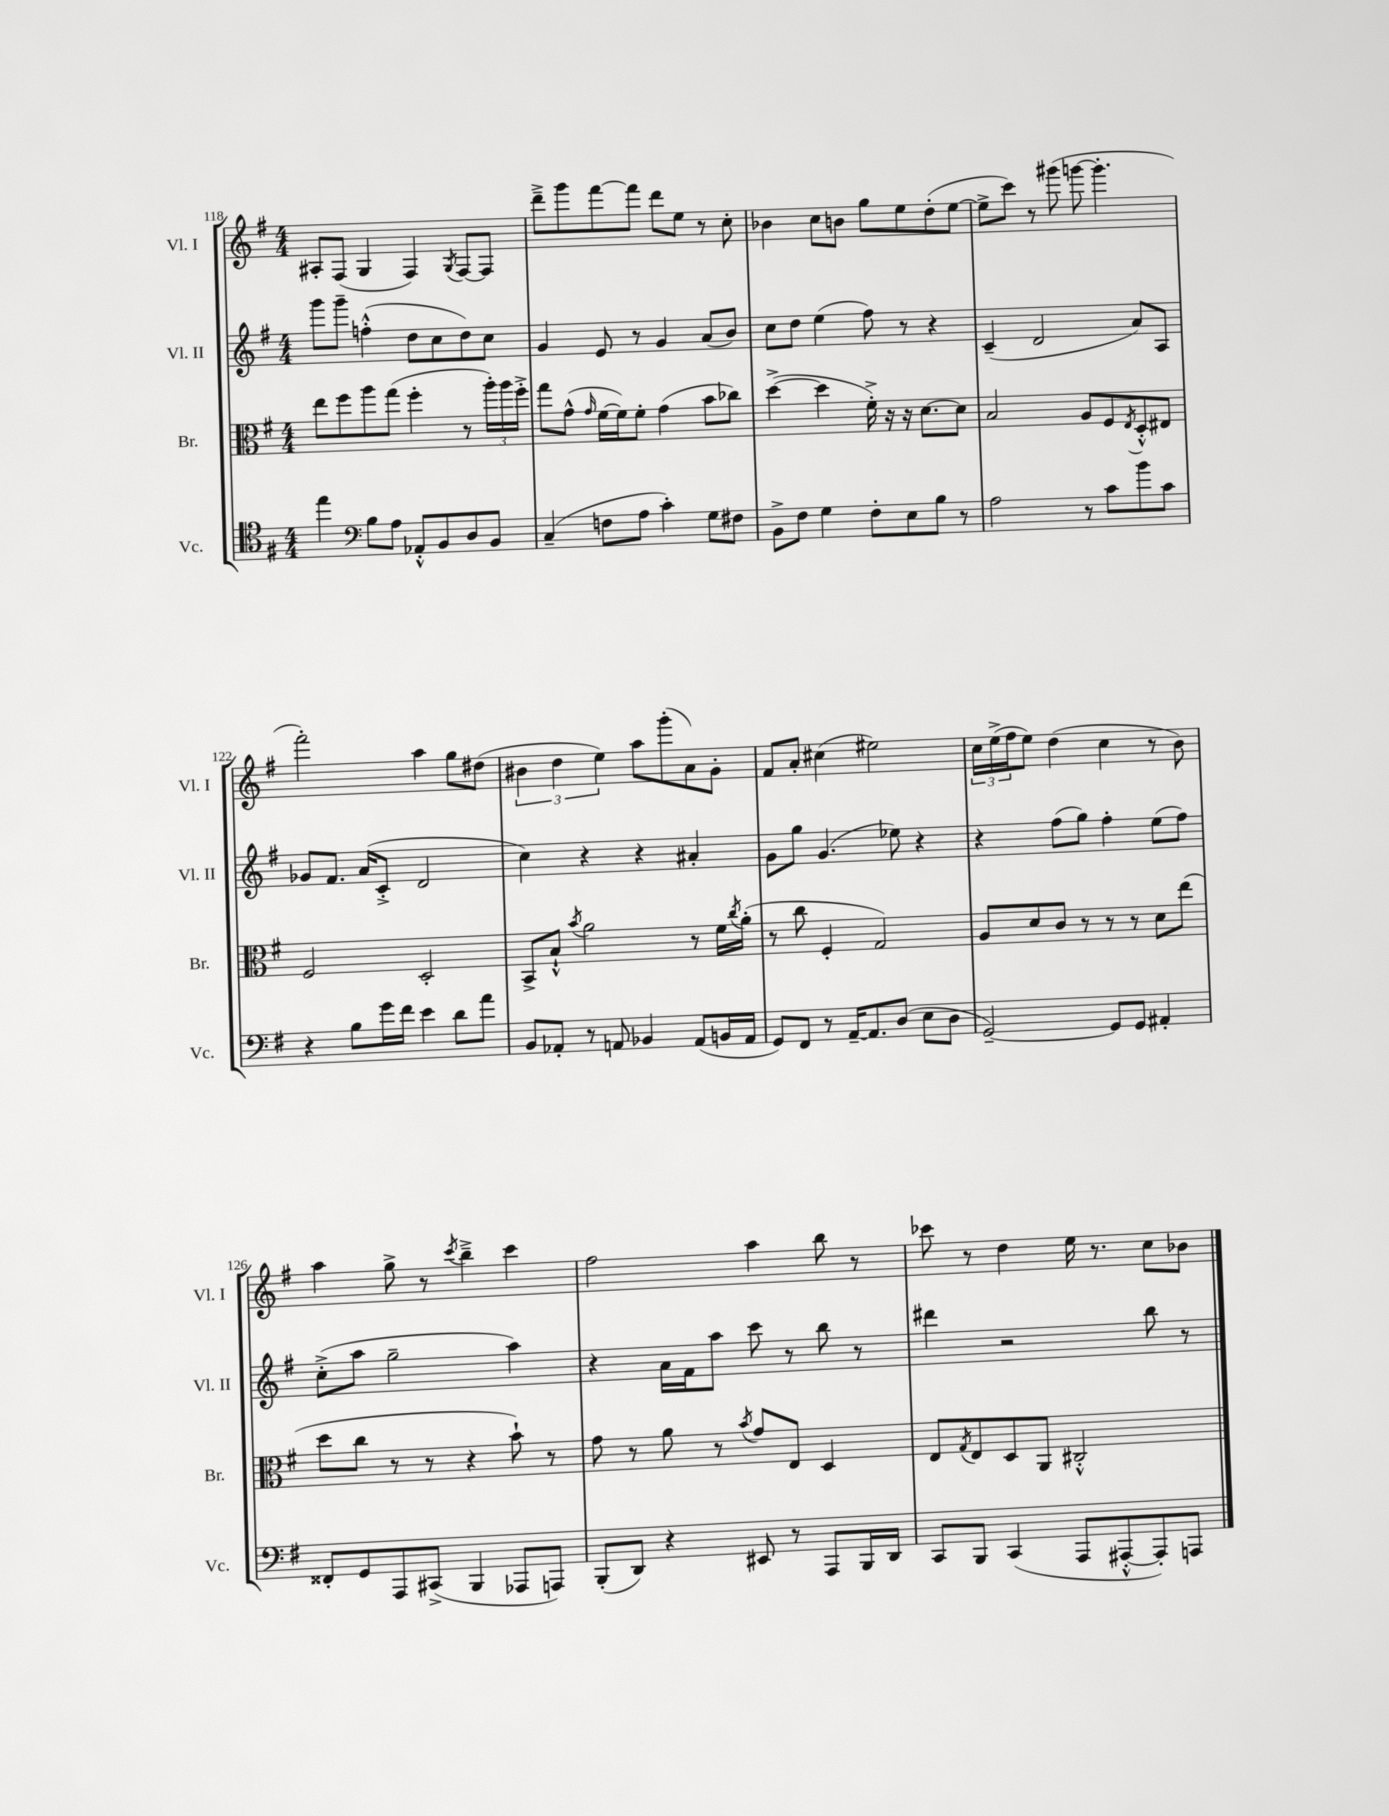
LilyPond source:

<<
\new StaffGroup <<
\new Staff = "s0" \with { instrumentName = "Vl. I" shortInstrumentName = "Vl. I" } {
    \clef treble \key g \major \numericTimeSignature \time 4/4
    ais8-. fis8( g4 fis4) \acciaccatura { g8 } fis8~ fis8 |
    d'''8---> g'''8 fis'''8~ fis'''8 d'''8 e''8 r8 c''8-. |
    bes'4 c''8 b'8 g''8 e''8 d''8-.( e''8~ |
    e''8-> c'''8) r8 gis'''8( g'''8~ g'''4.-. |
    fis'''2-.) a''4 g''8 dis''8( |
    \tuplet 3/2 { bis'4 d''4 e''4) } a''8 g'''8-.( a'8) g'8-. |
    fis'8 a'8-. cis''4( eis''2) |
    \tuplet 3/2 { c''16 e''16->( fis''16 } e''8) d''4( c''4 r8 b'8) |
    a''4 g''8-> r8 \acciaccatura { c'''8 } b''4---> c'''4 |
    fis''2 a''4 b''8 r8 |
    ces'''8 r8 d''4 e''16 r8. c''8 bes'8 \bar "|." |
}
\new Staff = "s1" \with { instrumentName = "Vl. II" shortInstrumentName = "Vl. II" } {
    \clef treble \key g \major \numericTimeSignature \time 4/4
    g'''8 g'''8-- f''4-.-^( d''8 c''8 d''8) c''8 |
    g'4 e'8 r8 g'4 a'8( b'8) |
    c''8 d''8 e''4( fis''8) r8 r4 |
    c'4--( d'2 a'8) a8 |
    ges'8 fis'8. a'16( c'8-.-> d'2 |
    c''4) r4 r4 ais'4-. |
    g'8 g''8 g'4.( ees''8) r4 |
    r4 fis''8( g''8) fis''4-. e''8( fis''8) |
    c''8-.->( a''8 g''2-- a''4) |
    r4 a'16 fis'16 a''8 c'''8 r8 b''8 r8 |
    dis'''4 r2 b''8 r8 \bar "|." |
}
\new Staff = "s2" \with { instrumentName = "Br." shortInstrumentName = "Br." } {
    \clef alto \key g \major \numericTimeSignature \time 4/4
    e''8 fis''8 a''8 g''8( fis''4-. r8 \tuplet 3/2 { a''16-.) a''16 fis''16-.-> } |
    g''8 g'8-^( \grace { g'16 } fis'16~ fis'16) fis'8-. g'4( b'8 ces''8) |
    d''4~->( d''4 fis'16-.->) r16 r16 d'8.~ d'8 |
    b2 a8 fis8 \acciaccatura { e8 } d8-.-^ eis8 |
    fis2 d2-. |
    b,8-> b8-!-^ \acciaccatura { b'8 } a'2 r8 fis'16 \acciaccatura { c''8 } a'16-.( |
    r8 c''8 fis4-. g2) |
    a8 d'8 c'8 r8 r8 r8 d'8 e''8( |
    d''8 c''8 r8 r8 r4 b'8-!) r8 |
    g'8 r8 a'8 r8 \acciaccatura { b'8 } g'8 e8 d4 |
    e8 \acciaccatura { g8 } e8 d8 a,8 cis2-.-^ \bar "|." |
}
\new Staff = "s3" \with { instrumentName = "Vc." shortInstrumentName = "Vc." } {
    \clef tenor \key g \major \numericTimeSignature \time 4/4
    e''4 \clef bass b8 a8 aes,8-.-^ b,8 d8 b,8 |
    c4--( f8 a8 c'4-.) g8 fis8 |
    b,8-> fis8 g4 fis8-. e8 b8 r8 |
    a2 r8 c'8 b'8 c'8 |
    r4 b8 g'16 fis'16 e'4 d'8 a'8 |
    b,8 aes,8-. r8 a,8 bes,4 a,8( b,16 a,16 |
    g,8) fis,8 r8 a,16~-- a,8. d8( e8 d8 |
    g,2~--) g,8 g,8 ais,4-. |
    fisis,8-. g,8 a,,8 cis,8->( b,,4 aes,,8 a,,8) |
    b,,8-.( d,8) r4 eis,8 r8 a,,8 b,,16 d,16 |
    c,8 b,,8 c,4( a,,8 ais,,8~-.-^ ais,,8-.) a,,8 \bar "|." |
}
>>
>>
\layout { \context { \Score currentBarNumber = #118 } }
